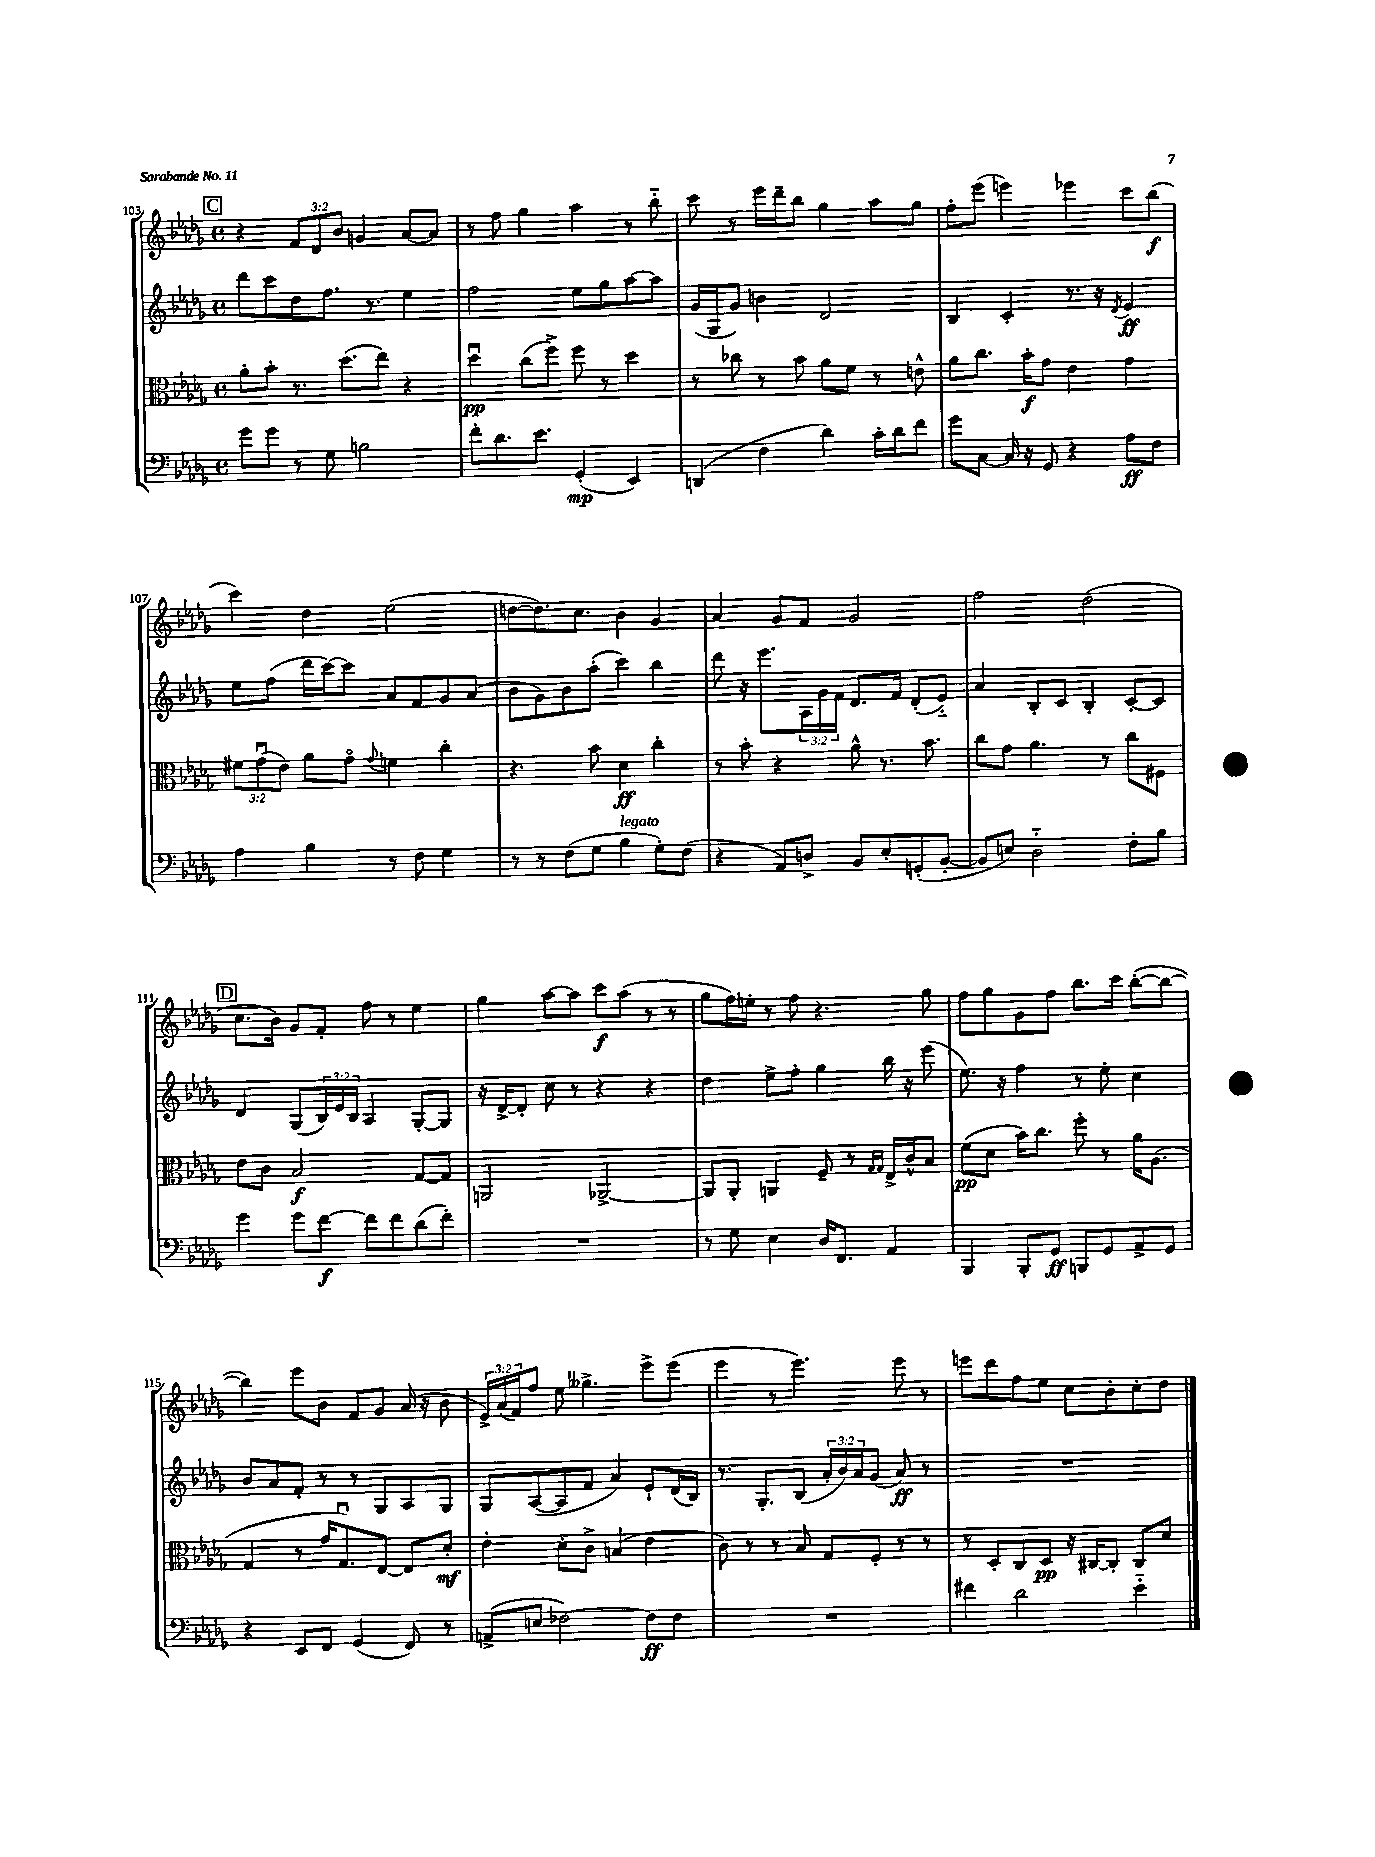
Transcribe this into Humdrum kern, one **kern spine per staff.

**kern	**kern	**kern	**kern
*staff4	*staff3	*staff2	*staff1
*clefF4	*clefC3	*clefG2	*clefG2
*k[b-e-a-d-g-]	*k[b-e-a-d-g-]	*k[b-e-a-d-g-]	*k[b-e-a-d-g-]
*M4/4	*M4/4	*M4/4	*M4/4
*met(c)	*met(c)	*met(c)	*met(c)
8g-	8a-'	8ddd-	4r
8g-	8b-'	8ccc	.
8r	8.r	8dd-	12f
.	.	.	12d-
8G-	.	8.ff	.
.	.	.	12b-
.	(8.dd-	.	.
2B	.	.	4g
.	.	8.r	.
.	8ee-)	.	.
.	4r	4ee-	[8a-
.	.	.	8a-]
=	=	=	=
8f'	4dd-u	2ff	8r
8.d-	.	.	8ff
.	(8cc	.	4gg-
8.e-	.	.	.
.	8ff^)	.	.
(4GG-'	8ff	8ee-	4aa-
.	8r	8gg-	.
4EE-)	4dd-	[8aa-	8r
.	.	8aa-]	8bb-'~
=	=	=	=
(4DD	8r	(16g-	8ccc
.	.	16G-	.
.	8cc-	8g-)	8r
4F	8r	4b	16eee-
.	.	.	16ddd-~
.	8b-	.	8bb-
4d-)	8a-	2d-	4gg-
.	8f	.	.
16c'	8r	.	8aa-
16d-	.	.	.
8f	8e^^	.	8gg-
=	=	=	=
8g-	8a-	4B-	8ff'
[8C	8.cc	.	(8eee-
16C]	.	4c'	4eee)
16r	16b-'	.	.
8GG-	8g-	.	.
4r	4e-	8.r	4eee-
.	.	16r	.
.	.	8qd-	.
8A-	4g-	4e-	8ccc
8F	.	.	(8bb-
=	=	=	=
4A-	12f#	8ee-	4ccc)
.	(12g-u	.	.
.	.	(8ff	.
.	12e-)	.	.
4B-	8a-	16ddd-	4dd-
.	.	[16ccc)	.
.	8g-o	8ccc]	.
.	8qqg-	.	.
8r	4f	8a-	(2ee-
8F	.	8f	.
4G-	4cc'	8g-	.
.	.	(8a-	.
=	=	=	=
8r	4.r	8b-	[8dd
8r	.	8g-)	8.dd])
(8F	.	8b-	.
.	.	.	8.cc
8G-	8b-	(8aa-'	.
4B-	4d-	4ccc)	4b-
8G-')	4cc'	4bb-	4g-
(8F	.	.	.
=	=	=	=
4r	8r	8ddd-	4a-
.	8b-'	16r	.
.	.	8.eee-	.
8AA-)	4r	.	8g-
8D^	.	24A-	8f
.	.	24g-	.
.	.	24f	.
8BB-	8a-^^	8.d-	2g-
8E-'	8.r	.	.
.	.	16f	.
(8GG'	.	(8d-'	.
.	8.b-	.	.
[8BB-'	.	8e-'~)	.
=	=	=	=
8BB-]	8cc	4a-	2ff
8E)	8g-	.	.
2D-'~	4.a-	8B-'	.
.	.	8c	.
.	.	4B-'	(2dd-
.	8r	.	.
8F'	8cc	[8c'	.
8B-	8F#	8c]	.
=	=	=	=
4g-	8e-	4d-	8.cc
.	8c	.	.
.	.	.	16b-)
8g-	2B-	(8G-	8g-
[8f	.	24B-)	8f'
.	.	24e-	.
.	.	24B-	.
8f]	.	4A-	8ff
8f	.	.	8r
(8d-	[8G-	[8G-'	4ee-
8f')	8G-]	8G-]	.
=	=	=	=
1r	2AA	16r	4gg-
.	.	[16d-^	.
.	.	8d-']	.
.	.	8cc	[8aa-
.	.	8r	8aa-]
.	[2AA-^	4r	8ccc
.	.	.	(8aa-
.	.	4r	8r
.	.	.	8r
=	=	=	=
8r	8AA-]	4dd-	8gg-
8G-	8AA-'	.	16ff)
.	.	.	16ee'
4E-	4AA	8ee-^	8r
.	.	8ff'	8ff
16D-	8F~	4gg-	4.r
8.FF	.	.	.
.	8r	.	.
.	16qqG-	.	.
.	16qqG-	.	.
4AA-	16E-^	16bb-	.
.	16c^^	16r	.
.	8B-	(8eee-	8gg-
=	=	=	=
4BBB-	(8f	8.ee-)	8ff
.	8d-	.	8gg-
.	.	16r	.
8BBB-'	16b-)	4ff	8g-
.	8.cc	.	.
8GG-	.	.	8ff
8BBB	8ff'	8r	8.bb-
8GG-	8r	8ee-'	.
.	.	.	16ccc
8AA-^	16a-	4cc	([8bb-'
.	(8.A-	.	.
8GG-	.	.	8bb-_
=	=	=	=
4r	4G-	8b-	4bb-])
.	.	8a-	.
8EE-	8r	8f'	8eee-
8FF	16g-	8r	8b-
.	8.G-u)	.	.
(4GG-	.	8r	8f
.	[8E-	8G-	8g-
8FF)	8E-]	8A-	(16a-
.	.	.	16r
8r	8d-'	8G-	8b-
=	=	=	=
(8AA^	4e-'	8G-	24e-^)
.	.	.	(24a-
.	.	.	24f)
8E	.	([8A-	8ff
[2F-)	8d-'	8A-]	8ee-
.	8c^	8f	4.gg--^
.	(4B	4a-)	.
8F-]	4e-	8e-`	8eee-^
8F-	.	(16d-	(8eee-
.	.	16B-)	.
=	=	=	=
1r	8c)	8.r	4eee-
.	8r	.	.
.	.	8.G-'	.
.	8r	.	8r
.	8B-	(8B-	4.eee-)
.	8G-	24a-'	.
.	.	24b-)	.
.	.	24a-	.
.	8F'	(8g-	.
.	8r	8a-)	8eee-
.	8r	8r	8r
=	=	=	=
4f#	8r	1r	8eee
.	8D-'	.	8ddd-
2d-	8C	.	8ff
.	8D-	.	8ee-
.	16r	.	8cc
.	[16C#	.	.
.	8C#']	.	8b-'
4e-'~	8C#	.	8cc'
.	8d-	.	8dd-
==	==	==	==
*-	*-	*-	*-
